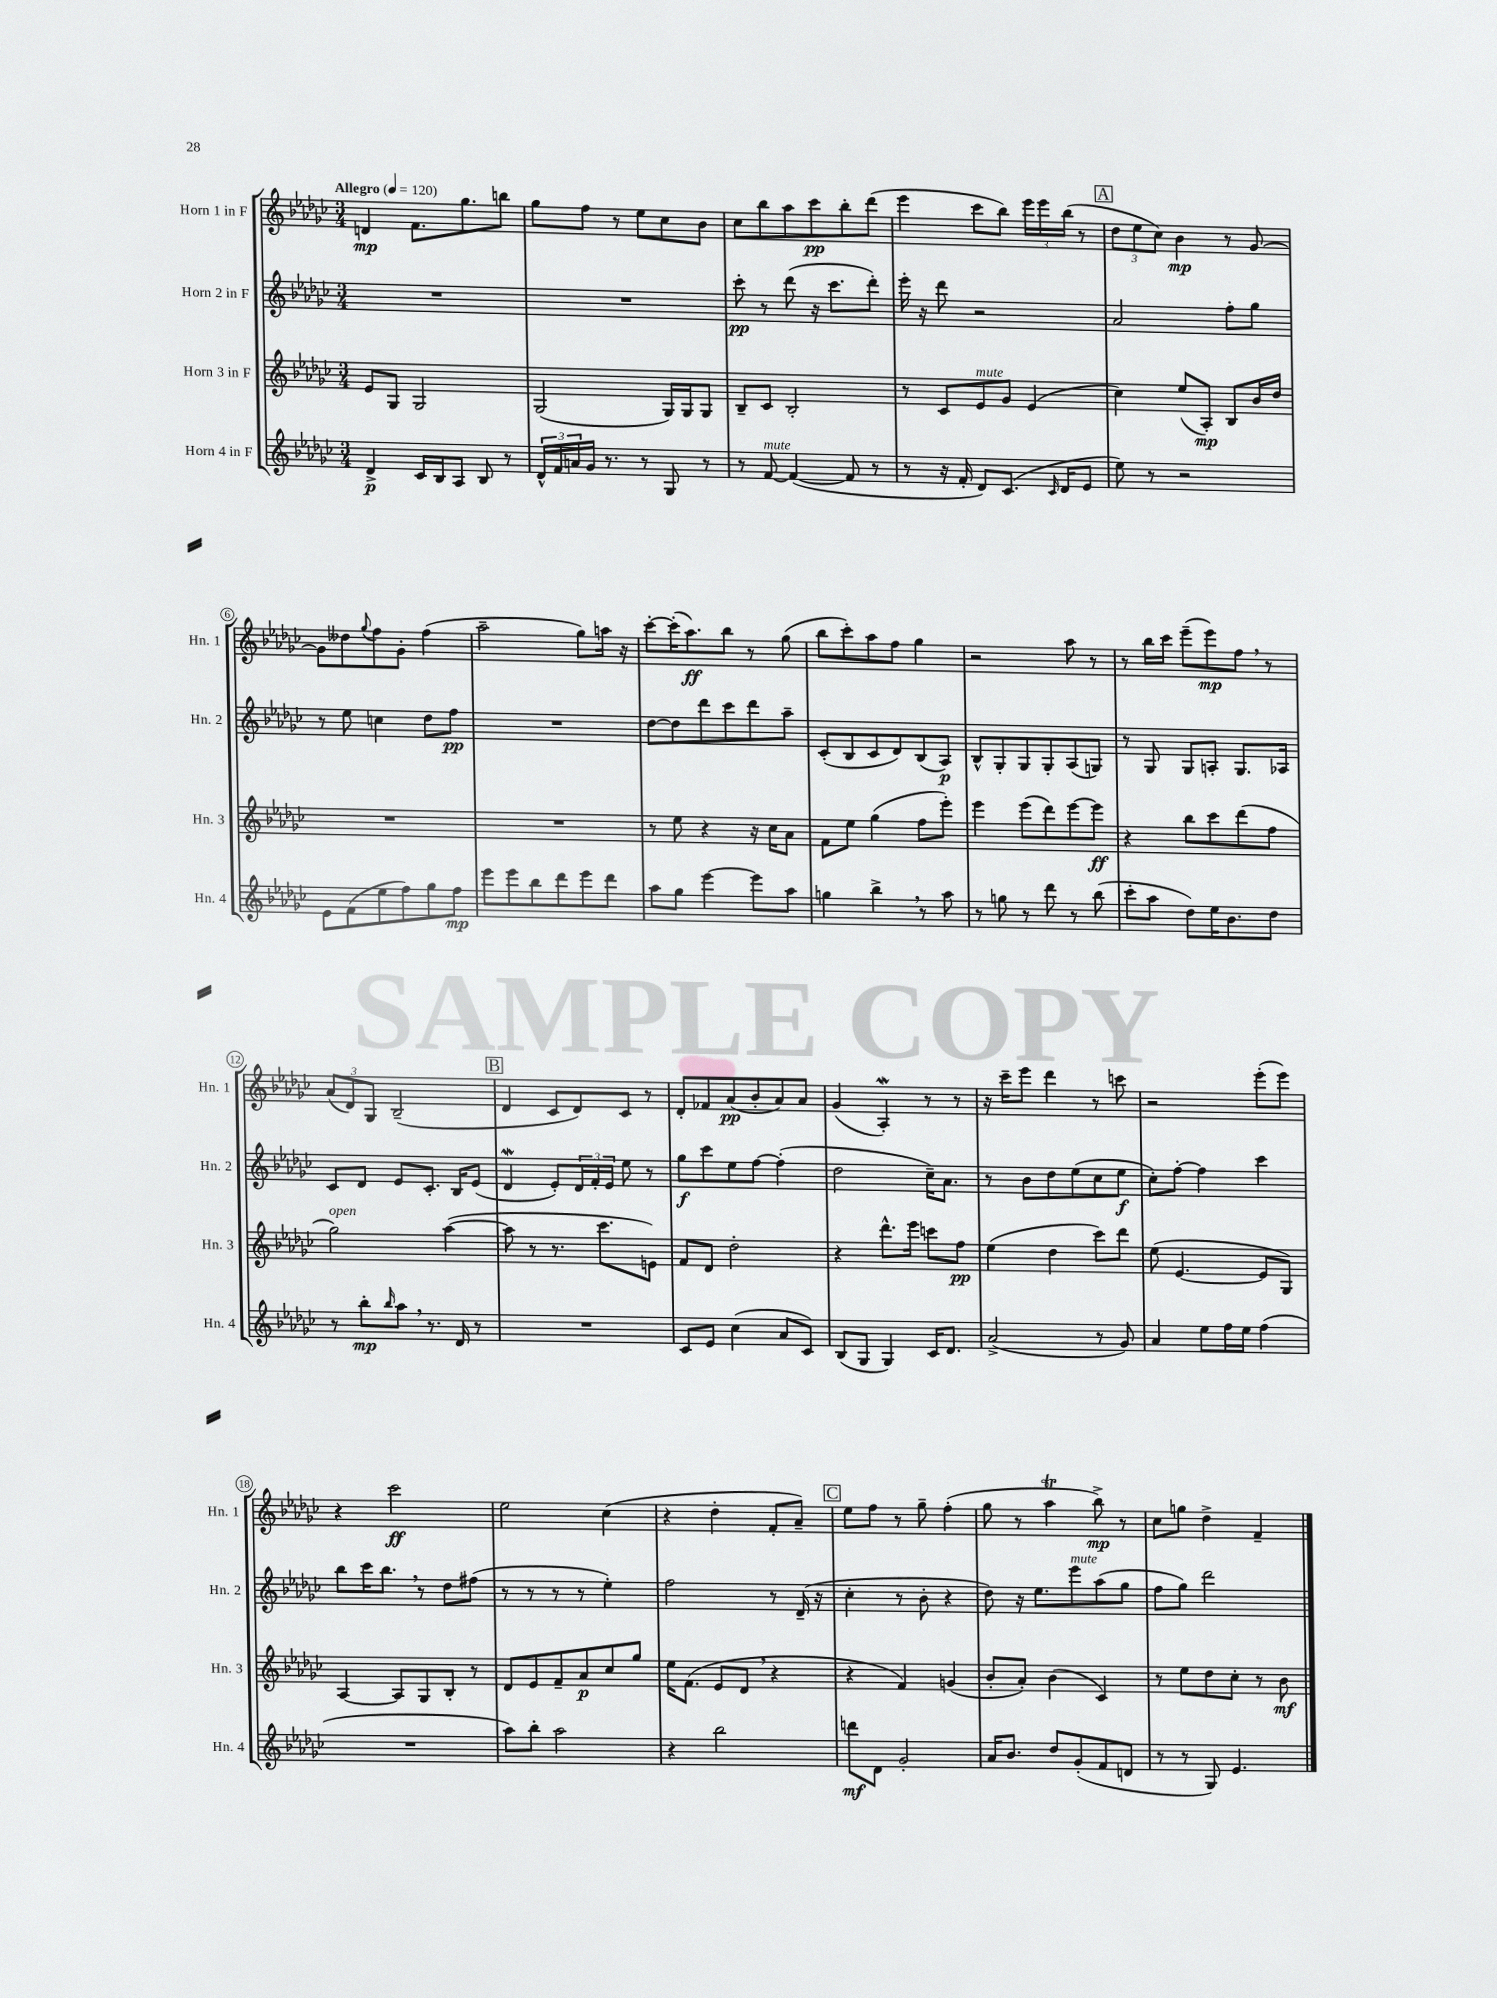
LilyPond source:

<<
\new StaffGroup <<
\new Staff = "s0" \with { instrumentName = "Horn 1 in F" shortInstrumentName = "Hn. 1" } {
    \clef treble \key ges \major \numericTimeSignature \time 3/4 \tempo "Allegro" 4 = 120
    d'4\mp f'8. ges''8. b''8 |
    ges''8 f''8 r8 ees''8 ces''8 bes'8 |
    ces''8 bes''8 aes''8 ces'''8\pp bes''8-. des'''8( |
    ees'''4 ces'''8 bes''8) \tuplet 3/2 { ees'''16 ees'''16 bes''16( } r8 |
    \mark \markup { \box "A" } \tuplet 3/2 { des''8 ees''8 ces''8) } bes'4\mp r8 ges'8~ |
    ges'8 deses''8 \appoggiatura { ges''8 } f''8 ges'8-. f''4( |
    aes''2-- ges''8) a''16 r16 |
    ces'''8~-. ces'''16-.( aes''8.\ff) bes''8 r8 ges''8( |
    bes''8 ces'''8-.) aes''8 f''8 ges''4 |
    r2 aes''8 r8 |
    r8 bes''16 ces'''16 ees'''8--( ees'''8\mp) f''8 \breathe r8 |
    \tuplet 3/2 { aes'8( des'8) ges8 } bes2--( |
    \mark \markup { \box "B" } des'4 ces'8 des'8) ces'8 r8 |
    des'8-. fes'8 aes'8\pp( bes'8-. aes'8) aes'8 |
    ges'4( aes4-.\mordent) r8 r8 |
    r16 ces'''16-- ees'''8 des'''4 r8 c'''8 |
    r2 ees'''8-.( ees'''8) |
    r4 ces'''2\ff |
    ees''2 ces''4( |
    r4 des''4-. f'8-. aes'8--) |
    \mark \markup { \box "C" } ees''8 f''8 r8 ges''8-- f''4-.( |
    ges''8 r8 aes''4\trill bes''8->\mp) r8 |
    ces''8 g''8 des''4-> f'4-- \bar "|." |
}
\new Staff = "s1" \with { instrumentName = "Horn 2 in F" shortInstrumentName = "Hn. 2" } {
    \clef treble \key ges \major \numericTimeSignature \time 3/4
    R2. |
    R2. |
    ces'''8-.\pp r8 des'''8( r16 ces'''8. des'''8-.) |
    ees'''16-. r16 des'''8 r2 |
    \mark \markup { \box "A" } aes'2 f''8-. ges''8 |
    r8 ees''8 c''4 des''8 f''8\pp |
    R2. |
    des''8~ des''8 des'''8 ces'''8 des'''8 aes''8-- |
    ces'8-.( bes8 ces'8 des'8) bes8( aes8\p) |
    bes8-^ ges8-. ges8 ges8-. aes8( g8) |
    r8 ges8 ges8 a8-. ges8. aes16 |
    ces'8 des'8 ees'8 ces'8.-. bes16 ees'8( |
    \mark \markup { \box "B" } des'4\mordent ees'8-.) \tuplet 3/2 { des'16 f'16-. ees'16 } ees''8 r8 |
    ges''8\f ces'''8 ees''8 f''8~ f''4-.( |
    des''2 ces''16--) aes'8. |
    r8 bes'8 des''8 ees''8( ces''8 ees''8\f |
    ces''8-.) f''8~-. f''4 ces'''4 |
    bes''8 ces'''16 bes''8. \breathe r8 des''8 fis''8( |
    r8 r8 r8 r8 ees''4-.) |
    f''2 r8 des'16--( r16 |
    \mark \markup { \box "C" } ces''4-. r8 bes'8-. r4 |
    des''8) r16 ees''8. ees'''8^\markup { \italic "mute" } aes''8( ges''8 |
    f''8 ges''8) des'''2 \bar "|." |
}
\new Staff = "s2" \with { instrumentName = "Horn 3 in F" shortInstrumentName = "Hn. 3" } {
    \clef treble \key ges \major \numericTimeSignature \time 3/4
    ees'8 ges8 ges2 |
    ges2( ges16) ges16 ges8 |
    bes8-- ces'8 bes2-. |
    r8 ces'8 ees'8^\markup { \italic "mute" } ges'8 ees'4( |
    \mark \markup { \box "A" } ces''4) ees''8( aes8-.\mp) bes8 bes'16 des''16 |
    R2. |
    R2. |
    r8 ees''8 r4 r16 ces''16 aes'8 |
    f'8 ees''8 ges''4( f''8 ees'''8-.) |
    ees'''4 ees'''8( des'''8) ees'''8~ ees'''8\ff |
    r4 bes''8 ces'''8 des'''8( f''8 |
    ges''2^\markup { \italic "open" }) aes''4~( |
    \mark \markup { \box "B" } aes''8 r8 r8. ces'''8. e'8) |
    f'8 des'8 des''2-. |
    r4 des'''8.-^ ees'''16 c'''8 f''8\pp |
    ees''4( des''4 ces'''8) des'''8 |
    ees''8( ees'4.~ ees'8 ges8) |
    aes4~ aes8 ges8 bes8-. r8 |
    des'8 ees'8 f'8-- aes'8\p ces''8 ges''8 |
    ees''16 f'8.( ees'8 des'8 \breathe r4 |
    \mark \markup { \box "C" } r4 f'4) g'4( |
    bes'8-. aes'8-.) bes'4( ces'4) |
    r8 ees''8 des''8 ces''8-. r8 bes'8\mf \bar "|." |
}
\new Staff = "s3" \with { instrumentName = "Horn 4 in F" shortInstrumentName = "Hn. 4" } {
    \clef treble \key ges \major \numericTimeSignature \time 3/4
    des'4->\p ces'16 bes16 aes8 bes8 r8 |
    \tuplet 3/2 { des'16-^ f'16 a'16 } ges'16 r8. r8 ges8 r8 |
    r8 f'8~^\markup { \italic "mute" } f'4~( f'8 r8 |
    r8 r16 f'16-. des'8) ces'8.( \grace { ces'16 } des'16 ees'8 |
    \mark \markup { \box "A" } ees''8) r8 r2 |
    ees'8 f'8( ees''8 f''8) ges''8 f''8\mp |
    ees'''8 ees'''8 bes''8 des'''8 ees'''8 des'''8 |
    aes''8 ges''8 ees'''4~ ees'''8 aes''8 |
    g''4 bes''4-> \breathe r8 aes''8 |
    r8 g''8 r8 des'''8 r8 bes''8( |
    ces'''8-. aes''8 des''8) ees''16 bes'8. des''8 |
    r8 bes''8-.\mp \grace { bes''16 } aes''8 \breathe r8. des'16 r8 |
    \mark \markup { \box "B" } R2. |
    ces'8 ees'8 ces''4( aes'8 ces'8) |
    bes8( ges8 ges4) ces'16 des'8. |
    aes'2->( r8 ges'8) |
    aes'4 ees''8 f''16 ees''16 f''4( |
    R2. |
    aes''8) bes''8-. aes''2 |
    r4 bes''2 |
    \mark \markup { \box "C" } d'''8\mf des'8 ges'2-. |
    aes'16 bes'8. des''8 ges'8-.( f'8 d'8 |
    r8 r8 ges8) ees'4. \bar "|." |
}
>>
>>
\layout { \context { \Score \override BarNumber.stencil = #(make-stencil-circler 0.1 0.3 ly:text-interface::print) } }
